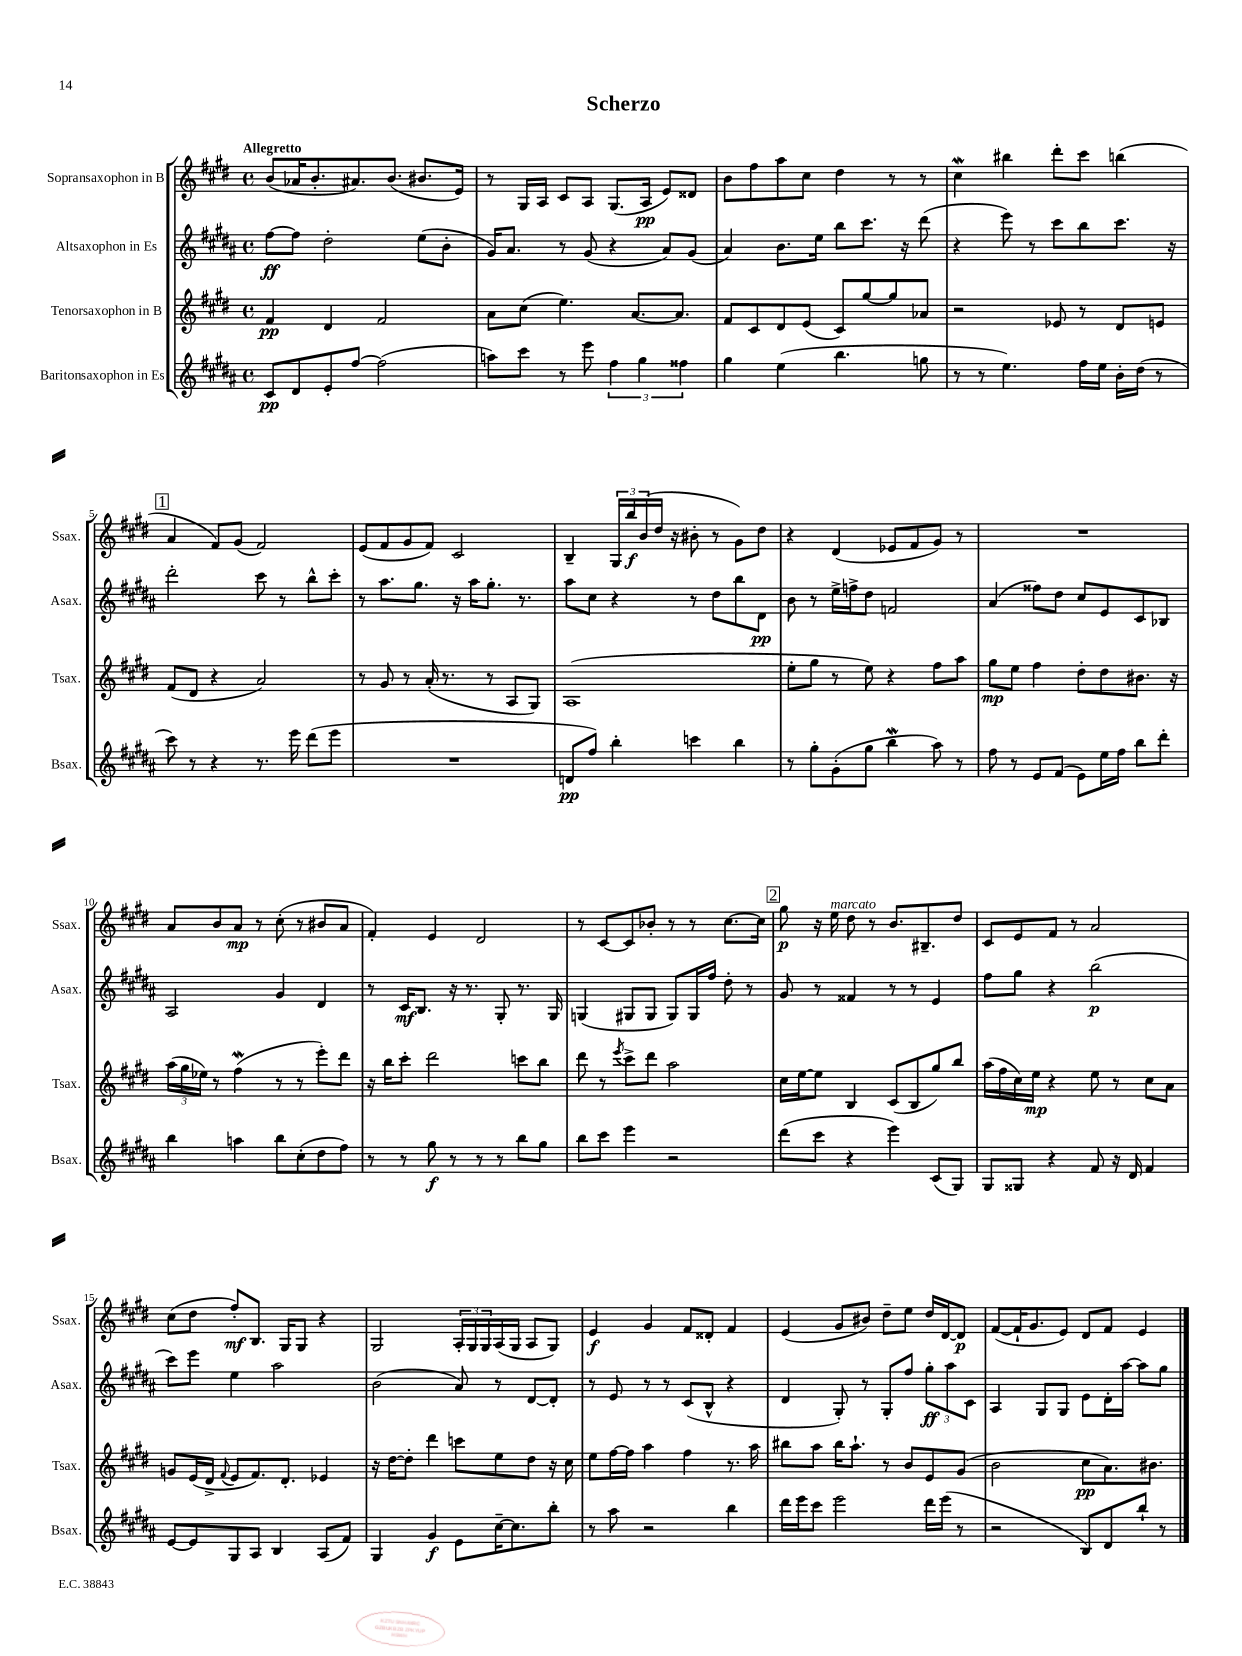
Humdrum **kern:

**kern	**kern	**kern	**kern
*staff4	*staff3	*staff2	*staff1
*clefG2	*clefG2	*clefG2	*clefG2
*k[f#c#g#d#a#]	*k[f#c#g#d#]	*k[f#c#g#d#a#]	*k[f#c#g#d#]
*M4/4	*M4/4	*M4/4	*M4/4
*met(c)	*met(c)	*met(c)	*met(c)
8c#	4f#	[8ff#	(8b
8d#	.	8ff#]	16a-
.	.	.	8.b'
8e'	4d#	2dd#'	.
[8ff#	.	.	8.a#)
(2ff#]	2f#	.	.
.	.	.	(8.b
.	.	(8ee	8.b#
.	.	8b'	.
.	.	.	16e)
=	=	=	=
8aa)	8a	16g#)	8r
.	.	8.a#	.
8ccc#	(8cc#	.	16G#
.	.	.	16A
8r	4.ee)	8r	8c#
8eee	.	(8g#	8A
6ff#	.	4r	(8.G#
.	[8.a	.	.
6gg#	.	.	.
.	.	.	16A
.	.	8a#)	8e)
.	8.a]	.	.
6ff##	.	.	.
.	.	(8g#	8d##
=	=	=	=
4gg#	8f#	4a#)	8b
.	8c#	.	8ff#
(4ee	8d#	8.b	8aa
.	(8e	.	8cc#
.	.	16ee	.
4.bb	8c#)	8bb	4dd#
.	[8gg#	8.ccc#	.
.	8gg#]	.	8r
.	.	16r	.
8gg	8a-	(8ddd#	8r
=	=	=	=
8r	2r	4r	4cc#
8r	.	.	.
4.ee)	.	8eee)	4bb#
.	.	8r	.
.	8e-	8ccc#	8ddd#'
16ff#	8r	8bb	8ccc#
16ee	.	.	.
16b'	8d#	8.ccc#	(4bb
(16dd#	.	.	.
8r	8e	.	.
.	.	16r	.
=	=	=	=
8ccc#)	(8f#	2ddd#'	4a
8r	8d#	.	.
4r	4r	.	8f#)
.	.	.	(8g#
8.r	2a)	8ccc#	2f#)
.	.	8r	.
16eee	.	.	.
(8ddd#	.	8bb^^	.
8eee	.	8ccc#'	.
=	=	=	=
1r	8r	8r	(8e
.	8g#	8.aa#	8f#
.	8r	.	8g#
.	.	8.gg#	.
.	(16a'	.	8f#)
.	8.r	.	.
.	.	16r	2c#
.	.	16aa#	.
.	8r	8.gg#'	.
.	8A	.	.
.	.	8.r	.
.	8G#)	.	.
=	=	=	=
8d	(1A	8aa#	4B~
8ff#)	.	8cc#	.
4bb'	.	4r	24G#
.	.	.	24bb
.	.	.	(24b
.	.	.	16dd#
.	.	.	16r
4ccc	.	8r	8b#'
.	.	8dd#	8r
4bb	.	8bb	8g#)
.	.	8d#	8dd#
=	=	=	=
8r	8ee'	8b	4r
8gg#'	8gg#	8r	.
(8g#'	8r	16ee^	(4d#
.	.	16ff^	.
8gg#	8ee)	8dd#	.
4bb	4r	2f	8e-
.	.	.	8f#
8aa#)	8ff#	.	8g#)
8r	8aa	.	8r
=	=	=	=
8ff#	8gg#	(4a#	1r
8r	8ee	.	.
8e	4ff#	8ff##)	.
(8f#	.	8dd#	.
8e)	8dd#'	8cc#	.
16ee	8dd#	8e	.
16ff#	.	.	.
8bb	8.b#	8c#	.
8ddd#'	.	8B-	.
.	16r	.	.
=	=	=	=
4bb	(24aa	2A#	8a
.	24gg#	.	.
.	24ee-)	.	.
.	8r	.	8b
4aa	(4ff#	.	8a
.	.	.	8r
8bb	8r	4g#	(8cc#'
(8cc#'	8r	.	8r
8dd#	8eee')	4d#	8b#
8ff#)	8ddd#	.	8a
=	=	=	=
8r	16r	8r	4f#')
.	16bb	.	.
8r	8ccc#'	16c#	.
.	.	8.B	.
8gg#	2ddd#	.	4e
8r	.	16r	.
.	.	8.r	.
8r	.	.	2d#
8r	.	8G#'	.
8bb	8ccc	8.r	.
8gg#	8bb	.	.
.	.	16G#	.
=	=	=	=
8bb	8ddd#	(4G	8r
8ccc#	8r	.	[8c#
.	8qeee	.	.
4eee	8ccc#^	8G#	8c#]
.	8ddd#	8G#	8b-'
2r	2aa	8G#)	8r
.	.	16G#	8r
.	.	16ff#	.
.	.	8dd#'	[8.cc#
.	.	8r	.
.	.	.	16cc#]
=	=	=	=
(8ddd#	16cc#	8g#	8gg#
.	[16ee	.	.
8ccc#	8ee]	8r	16r
.	.	.	16ee
4r	4B	4f##	8dd#
.	.	.	8r
4eee)	(8c#	8r	8.b
.	8B	8r	.
.	.	.	8.B#~
(8c#	8gg#)	4e	.
8G#)	8bb	.	8dd#
=	=	=	=
8G#	(16aa	8ff#	8c#
.	16ff#	.	.
8G##	16cc#)	8gg#	8e
.	16ee	.	.
4r	4r	4r	8f#
.	.	.	8r
8f#	8ee	(2bb	2a
16r	8r	.	.
16d#	.	.	.
4f#	8cc#	.	.
.	8a	.	.
=	=	=	=
[8e	8g	8ccc#)	(8cc#
8e]	(16e	8eee	8dd#
.	16d#^	.	.
.	8qqf#	.	.
8G#	8e	4ee	8ff#')
8A#	8.f#)	.	8.B
4B	.	2aa#	.
.	8.d#'	.	16G#
.	.	.	8G#
(8A#	4e-	.	4r
8f#)	.	.	.
=	=	=	=
4G#	16r	(2b	2G#
.	[16dd#	.	.
.	8dd#']	.	.
4g#	4ddd#	.	.
8e	8ccc	8a#)	24A'
.	.	.	24G#
.	.	.	24G#
[16cc#~	8ee	8r	(16A
8.cc#]	.	.	16G#
.	8dd#	[8d#	8A
8bb'	16r	8d#']	8G#)
.	16cc#	.	.
=	=	=	=
8r	8ee	8r	4e
8aa#	[16ff#	8e	.
.	16ff#]	.	.
2r	4aa	8r	4g#
.	.	8r	.
.	4ff#	(8c#	8f#
.	.	8B^^	8d##'
4bb	8.r	4r	4f#
.	16aa	.	.
=	=	=	=
16ddd#	8bb#	4d#	(4e
16eee	.	.	.
8ccc#	8aa	.	.
2eee	16bb#	8G#')	8g#
.	8.aa`	.	.
.	.	8r	8b#)
.	8r	8G#'	8dd#~
.	8b	8ff#	8ee
16ddd#	8e	12gg#'	16dd#
(16eee	.	.	[16d#
.	.	12aa#	.
8r	(8g#	.	8d#]
.	.	12c#	.
=	=	=	=
2r	2b	4A#	([8f#
.	.	.	16f#`]
.	.	.	8.g#
.	.	8G#	.
.	.	8G#	8e)
8B)	8cc#	8e	8d#
8d#	8.a)	16d#'	8f#
.	.	[16aa#	.
8bb`	.	8aa#]	4e
.	8.b#	.	.
8r	.	8gg#	.
==	==	==	==
*-	*-	*-	*-
